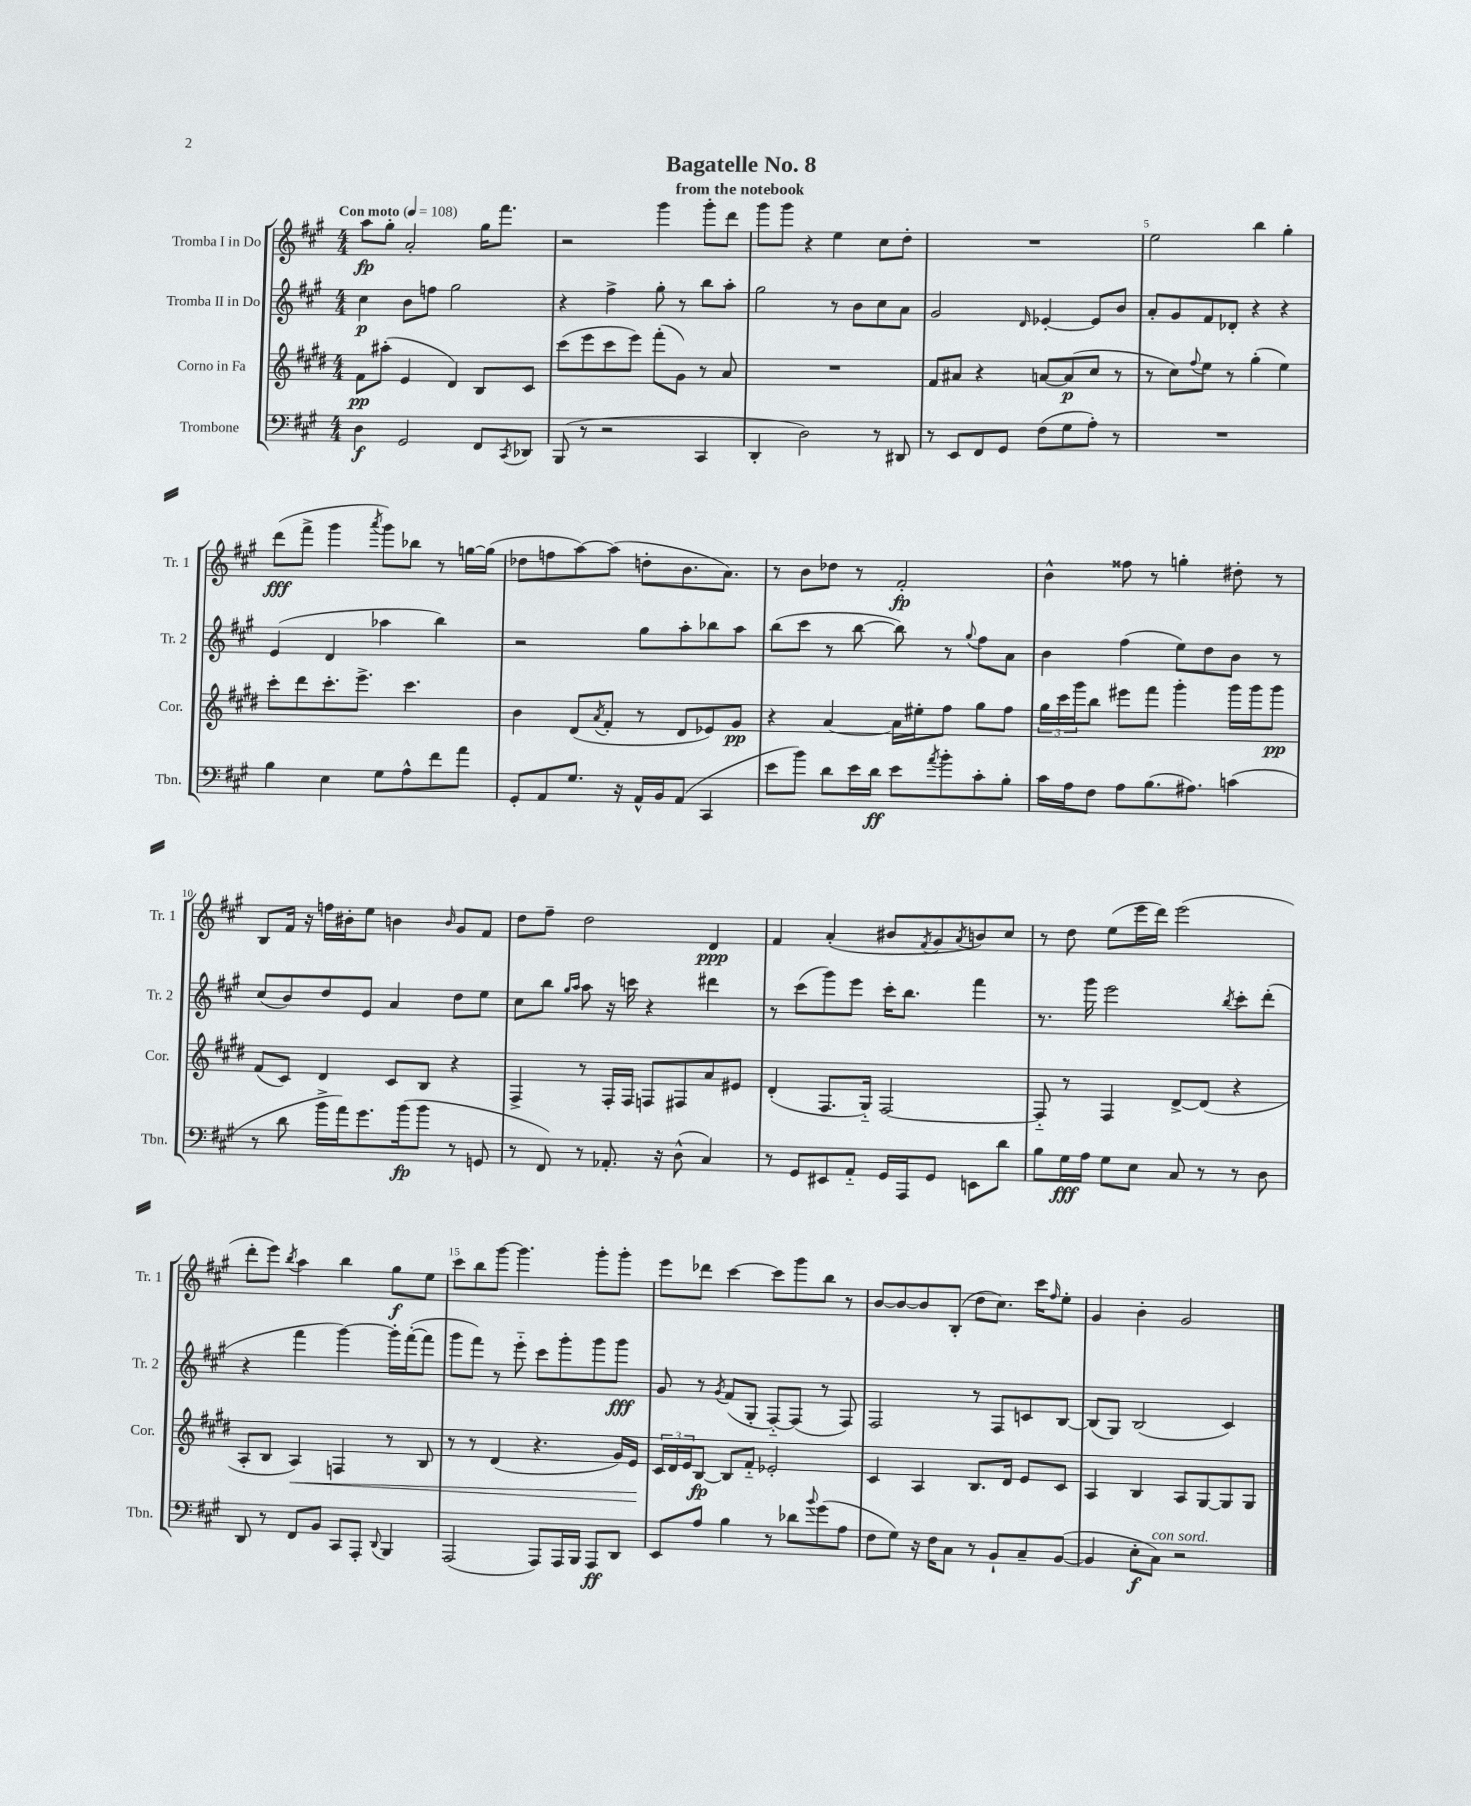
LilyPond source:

\header { title = "Bagatelle No. 8" subtitle = "from the notebook" }
<<
\new StaffGroup <<
\new Staff = "s0" \with { instrumentName = "Tromba I in Do" shortInstrumentName = "Tr. 1" } {
    \clef treble \key a \major \numericTimeSignature \time 4/4 \tempo "Con moto" 4 = 108
    a''8\fp gis''8-. a'2-. gis''16 fis'''8. |
    r2 gis'''4 gis'''8-. d'''8 |
    gis'''8 gis'''8 r4 e''4 cis''8 d''8-. |
    R1 |
    e''2 b''4 gis''4-. |
    d'''8\fff( fis'''8-> gis'''4 \acciaccatura { a'''8 } gis'''8) bes''8 r8 g''16~ g''16( |
    des''8 f''8 a''8~) a''8( d''8-. b'8. a'8.) |
    r8 b'8 des''8 r8 fis'2-.\fp |
    b'4-^ fisis''8 r8 g''4-. dis''8-. r8 |
    b8 fis'16 r16 f''16 bis'16-. e''8 b'4 \grace { b'16 } gis'8 fis'8 |
    d''8 fis''8-- d''2 d'4\ppp |
    fis'4 a'4-.( bis'8 \acciaccatura { fis'8 } gis'8 \acciaccatura { a'8 } b'8) cis''8 |
    r8 d''8 e''8( e'''16 d'''16) e'''2( |
    d'''8-. e'''8) \acciaccatura { b''8 } a''4 b''4 gis''8\f e''8 |
    cis'''8 b''8 gis'''8~ gis'''4. gis'''8-. gis'''8-. |
    e'''8 des'''8 cis'''4~ cis'''8 gis'''8 b''8 r8 |
    b'8~ b'8~ b'8 b8-.( d''8 cis''8.) cis'''16 \grace { fis''16 } e''8-. |
    gis'4 b'4-. gis'2 \bar "|." |
}
\new Staff = "s1" \with { instrumentName = "Tromba II in Do" shortInstrumentName = "Tr. 2" } {
    \clef treble \key a \major \numericTimeSignature \time 4/4
    cis''4\p b'8 f''8 gis''2 |
    r4 fis''4-> gis''8-. r8 b''8 a''8-. |
    gis''2 r8 b'8 cis''8 a'8 |
    gis'2 \grace { d'16 } ees'4~-. ees'8 b'8 |
    a'8-. gis'8 fis'8 des'8-. r4 r4 |
    e'4( d'4 aes''4 b''4) |
    r2 gis''8 a''8-. bes''8 a''8 |
    b''8( cis'''8 r8 b''8~ b''8) r8 \appoggiatura { gis''8 } fis''8 a'8 |
    b'4 fis''4( e''8) d''8 b'8 r8 |
    cis''8( b'8) d''8 e'8 a'4 d''8 e''8 |
    cis''8 b''8 \grace { gis''16 a''16 } a''8 r16 c'''16 r4 dis'''4 |
    r8 cis'''8( gis'''8) e'''8 cis'''16-. b''8. fis'''4 |
    r8. gis'''16 e'''2 \acciaccatura { b''8 } cis'''8-. d'''8-.( |
    r4 fis'''4 gis'''4~) gis'''16-. fis'''16~-.( fis'''8 |
    gis'''8 fis'''8) r8 e'''8-_ cis'''8 gis'''8-. gis'''8 gis'''8\fff |
    gis'8 r8 \acciaccatura { gis'8 } fis'8( gis8-. fis8~-_) fis8( r8 fis8) |
    fis2 r8 fis8 c'8 b8~ |
    b8( gis8) b2( cis'4) \bar "|." |
}
\new Staff = "s2" \with { instrumentName = "Corno in Fa" shortInstrumentName = "Cor." } {
    \clef treble \key e \major \numericTimeSignature \time 4/4
    fis'8\pp ais''8-.( e'4 dis'4) b8 cis'8 |
    cis'''8( e'''8 cis'''8 e'''8) fis'''8-.( gis'8) r8 a'8 |
    R1 |
    fis'8 ais'8 r4 a'8~ a'8\p( cis''8 r8 |
    r8 cis''8) \appoggiatura { fis''8 } e''8 r8 gis''4-.( e''4) |
    cis'''8-. dis'''8 cis'''8.-. e'''8.-> cis'''4. |
    b'4 dis'8( \acciaccatura { a'8 } fis'8-. r8 dis'8 ees'8) gis'8\pp |
    r4 a'4~ a'16 eis''16-. fis''8 gis''8 fis''8 |
    \tuplet 3/2 { gis''16 cis'''16 gis'''16 } b''8 eis'''8 fis'''8 gis'''4-. gis'''16 gis'''16 gis'''8\pp |
    fis'8( cis'8) dis'4 cis'8 b8 r4 |
    fis4-> r8 fis16-. fis16 f8 fis8 a'8 eis'8 |
    dis'4-.( fis8. gis16-_) fis2~ |
    fis8-_ r8 fis4 dis'8~-> dis'8( r4 |
    a8-. b8 a4\<) f4 r8 b8 |
    r8 r8 dis'4( r4. gis'16) e'16\! |
    \tuplet 3/2 { cis'16 dis'16 e'16 } b8~\fp b8 fis'8-_ ees'2-. |
    cis'4 a4 b8. dis'16 e'8 cis'8 |
    a4 b4 a8 gis8~ gis8 gis8 \bar "|." |
}
\new Staff = "s3" \with { instrumentName = "Trombone" shortInstrumentName = "Tbn." } {
    \clef bass \key a \major \numericTimeSignature \time 4/4
    d4\f gis,2 fis,8 \acciaccatura { cis,8 } des,8 |
    b,,8( r8 r2 cis,4 |
    d,4-. d2) r8 dis,8 |
    r8 e,8 fis,8 gis,8 fis8( gis8 a8-.) r8 |
    R1 |
    b4 e4 gis8 a8-^ fis'8 a'8 |
    gis,8-. a,8 gis8. r16 a,16-^ b,16 a,8( cis,4 |
    e'8 b'8) d'8 e'16 d'16\ff e'8 \acciaccatura { a'8 } b'8-. cis'8-. b8-. |
    cis'16 a16 fis8 a8 b8.( ais8.) c'4( |
    r8 d'8 b'16-> a'16) gis'8. b'16\fp( b'8 r8 g,8 |
    r8 fis,8) r8 aes,8.-. r16 d8-^( cis4) |
    r8 gis,8 eis,8 a,8-_ gis,16 a,,16 gis,8 e,8 d'8 |
    b8 gis16\fff a16 gis8 e8 cis8 r8 r8 d8 |
    d,8 r8 fis,8 b,8 cis,8 a,,8-. \appoggiatura { d,8 } b,,4 |
    a,,2( a,,8) a,,16 b,,16 a,,8\ff d,8 |
    e,8 a8 b4 r8 des'8 \appoggiatura { b'8 } gis'8( a8 |
    fis8 gis8) r16 fis16 cis8 r8 b,8-! cis8-- b,8~( |
    b,4 e8-.\f cis8^\markup { \italic "con sord." }) r2 \bar "|." |
}
>>
>>
\layout { \context { \Score \override BarNumber.break-visibility = ##(#f #t #t) barNumberVisibility = #(every-nth-bar-number-visible 5) } }
